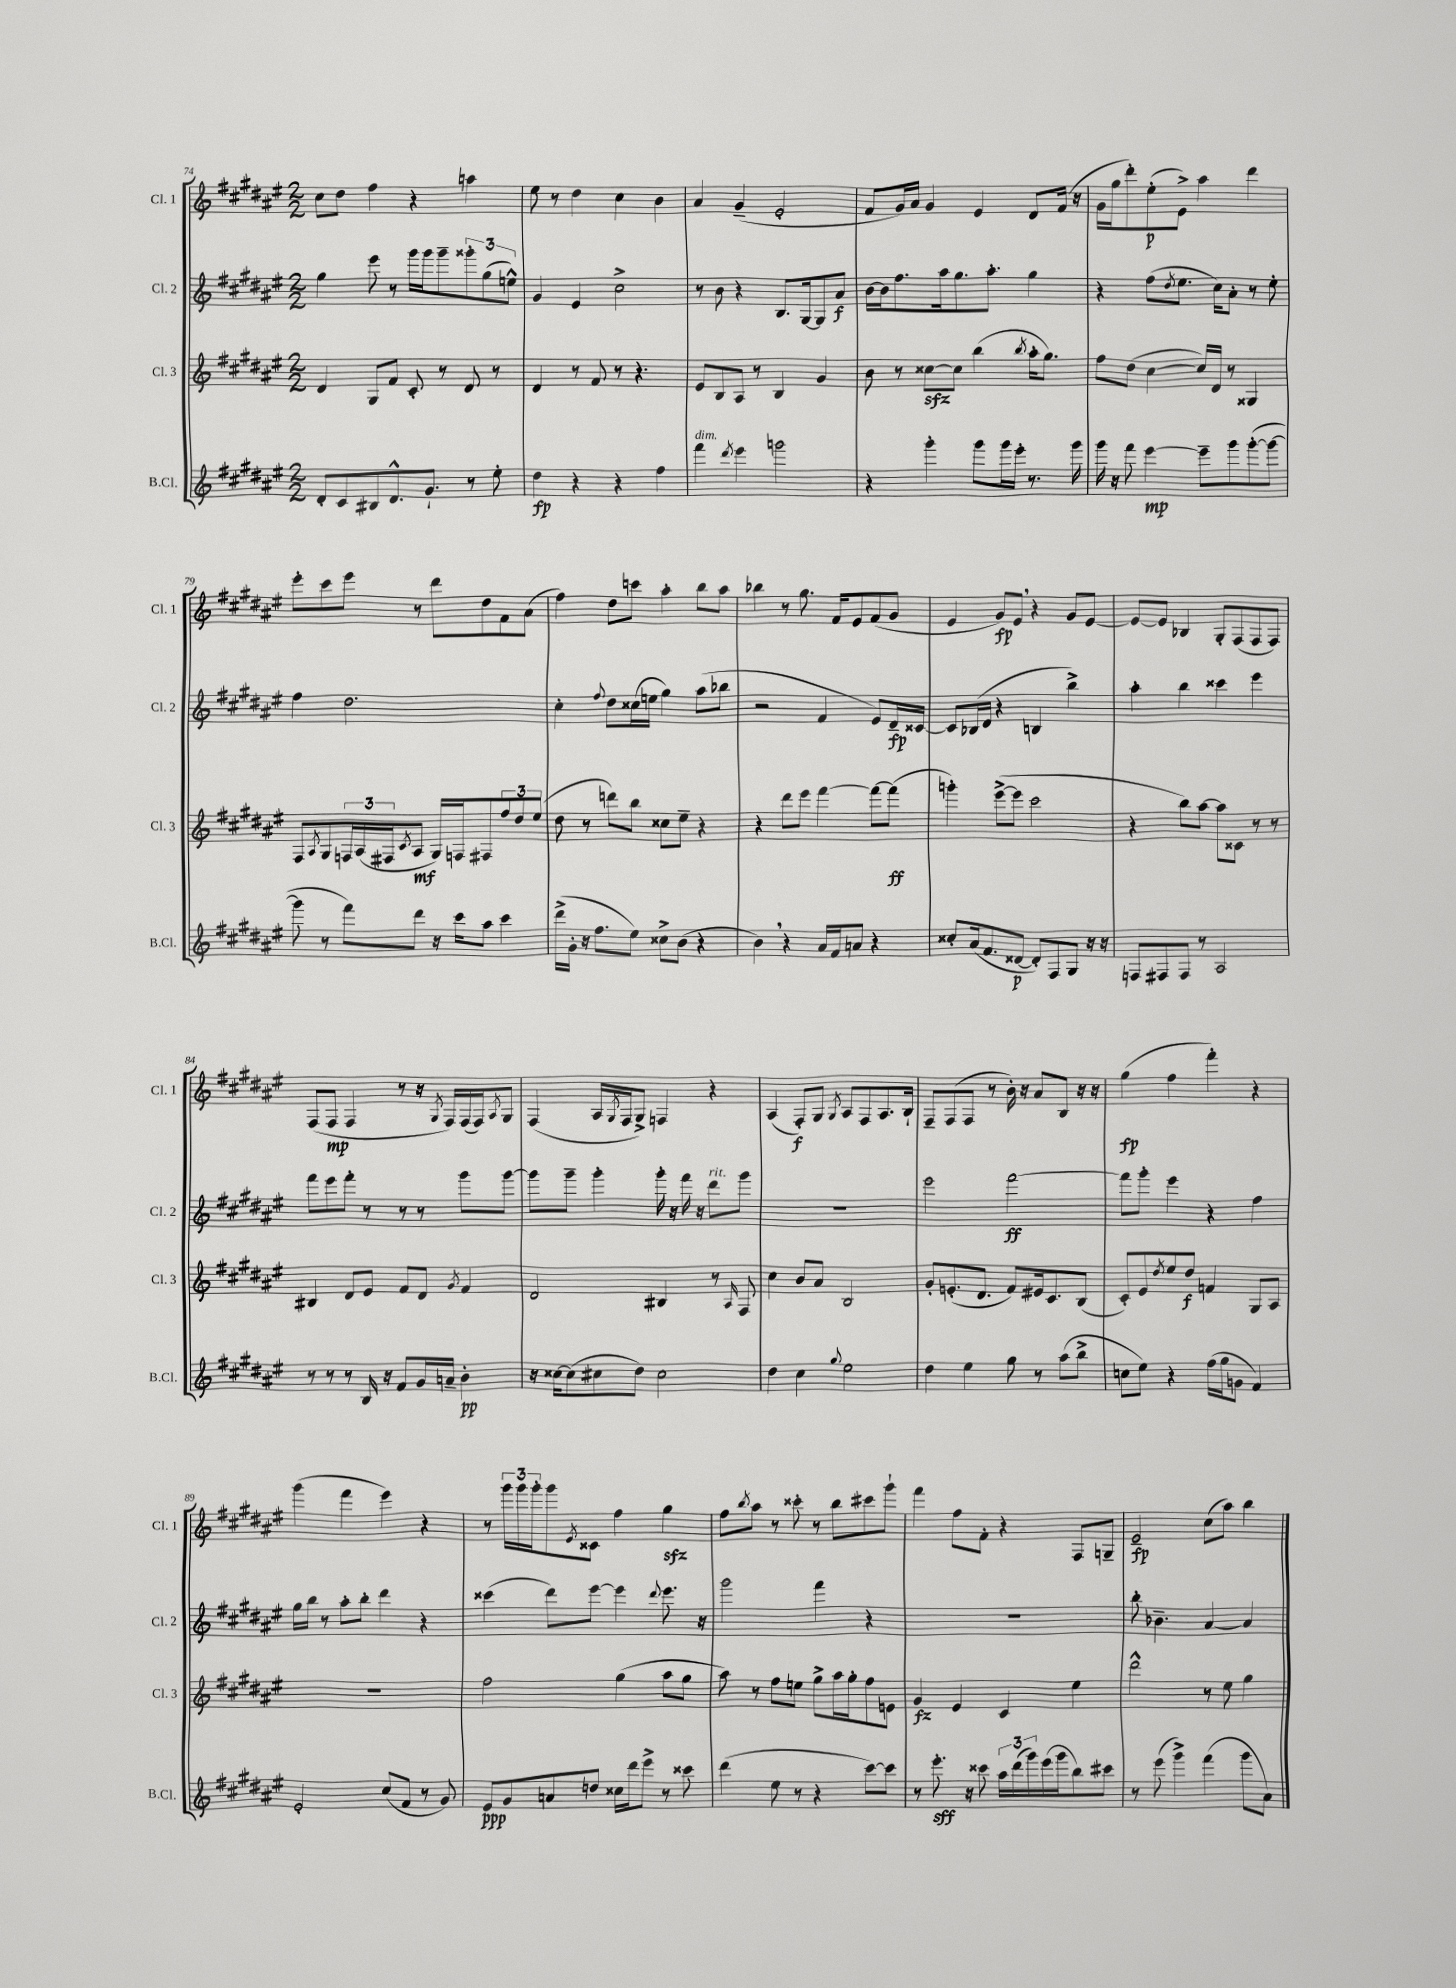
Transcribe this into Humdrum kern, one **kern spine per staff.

**kern	**dynam	**kern	**dynam	**kern	**dynam	**kern	**dynam
*part4	*part4	*part3	*part3	*part2	*part2	*part1	*part1
*staff4	*staff4	*staff3	*staff3	*staff2	*staff2	*staff1	*staff1
*I"B.Cl.	*	*I"Cl. 3	*	*I"Cl. 2	*	*I"Cl. 1	*
*I'B.Cl.	*	*I'Cl. 3	*	*I'Cl. 2	*	*I'Cl. 1	*
*clefG2	*	*clefG2	*	*clefG2	*	*clefG2	*
*k[f#c#g#d#a#e#]	*	*k[f#c#g#d#a#e#]	*	*k[f#c#g#d#a#e#]	*	*k[f#c#g#d#a#e#]	*
*M2/2	*	*M2/2	*	*M2/2	*	*M2/2	*
=74	=74	=74	=74	=74	=74	=74	=74
8d#'/L	.	4d#/	.	4gg#\	.	8cc#\L	.
8c#/	.	.	.	.	.	8dd#\J	.
8B#X/	.	8G#/L	.	8eee#\	.	4ff#\	.
8.d#^^/	.	8f#/J	.	8r	.	.	.
.	.	8c#'/	.	16ggg#\LL	.	4r	.
8.g#`/J	.	.	.	16ggg#\J	.	.	.
.	.	8r	.	8ggg#~\	.	.	.
8r	.	8d#/	.	12ggg##X'\	.	4aan\	.
.	.	.	.	(12gg#\	.	.	.
8ee#'\	.	8r	.	.	.	.	.
.	.	.	.	12een^^\J)	.	.	.
=75	=75	=75	=75	=75	=75	=75	=75
4dd#\	fp	4d#/	.	4g#/	.	8ee#\	.
.	.	.	.	.	.	8r	.
4r	.	8r	.	4e#/	.	4dd#\	.
.	.	8f#/	.	.	.	.	.
4r	.	8r	.	2cc#^\	.	4cc#\	.
.	.	4.r	.	.	.	.	.
4ff#\	.	.	.	.	.	4b\	.
=76	=76	=76	=76	=76	=76	=76	=76
!LO:TX:a:i:t=dim.	!	!	!	!	!	!	!
4fff#\	.	8e#/L	.	8r	.	4a#/	.
.	.	8B/	.	8b\	.	.	.
8qddd#/	.	.	.	.	.	.	.
4eee#\	.	8A#/J	.	4r	.	(4g#~/	.
.	.	8r	.	.	.	.	.
2gggn\	.	4B/	.	8.B/L	.	2e#'/	.
.	.	.	.	[16G#/k	.	.	.
.	.	4g#/	.	8G#/]	.	.	.
.	.	.	.	8a#/J	f	.	.
=77	=77	=77	=77	=77	=77	=77	=77
4r	.	8b\	.	[16b\LL	.	8f#/L	.
.	.	.	.	16b\J]	.	.	.
.	.	8r	.	8.ff#\	.	16g#/L)	.
.	.	.	.	.	.	16a#/JJ	.
4ggg#'\	.	[8cc##Xzz\L	.	.	.	4g#/	.
.	.	.	.	16aa#\k	.	.	.
.	.	8cc##\J]	.	8.gg#\	.	.	.
8ggg#\L	.	(4bb\	.	.	.	4e#/	.
.	.	.	.	8.aa#'\J	.	.	.
16ggg#\L	.	.	.	.	.	.	.
16eee#'\JJ	.	.	.	.	.	.	.
.	.	8qbb/	.	.	.	.	.
8.r	.	16aa#'\KL	.	4gg#\	.	8d#/L	.
.	.	8.gg#\J)	.	.	.	.	.
.	.	.	.	.	.	(16f#/Jk	.
16ggg#\	.	.	.	.	.	16r	.
=78	=78	=78	=78	=78	=78	=78	=78
16ggg#\	.	8ff#\L	.	4r	.	16g#\LL	.
16r	.	.	.	.	.	16gg#\J	.
8fff#\	.	(8dd#\J	.	.	.	8ddd#'\)	.
[4eee#\	mp	[4cc#\	.	(8ff#\L	.	(8ee#'\	p
.	.	.	.	8qdd#/	.	.	.
.	.	.	.	8.ee#\J	.	8e#^\J)	.
8eee#~\L]	.	16cc#/LL])	.	.	.	4aa#\	.
.	.	16d#/JJ	.	16cc#\KL)	.	.	.
8ggg#\	.	8r	.	8a#'\J	.	.	.
([8ggg#'\	.	4G##X/	.	8r	.	4ddd#\	.
8ggg#\J_	.	.	.	8ee#'\	.	.	.
!!LO:LB:g=z
=79	=79	=79	=79	=79	=79	=79	=79
8ggg#\]	.	8F#/L	.	4ff#\	.	8eee#'\L	.
.	.	8qA#/	.	.	.	.	.
8r	.	8G#/	.	.	.	8ccc#\	.
8fff#\L)	.	24Fn/L	.	2.dd#\	.	8eee#\J	.
.	.	(24A#/	.	.	.	.	.
.	.	24F#X/J	.	.	.	.	.
.	.	8qc#/	.	.	.	.	.
8ddd#\J	.	8A#/J	mf	.	.	8r	.
16r	.	16G#/LL)	.	.	.	8ddd#\L	.
16ccc#\KL	.	16Fn/J	.	.	.	.	.
8aa#\J	.	8F#X/	.	.	.	8dd#\	.
4ccc#\	.	12ff#/	.	.	.	8f#\	.
.	.	12dd#/	.	.	.	.	.
.	.	.	.	.	.	(8a#\J	.
.	.	(12ee#/J	.	.	.	.	.
=80	=80	=80	=80	=80	=80	=80	=80
(16ddd#^\LL	.	8dd#\	.	4cc#'\	.	4ff#\)	.
16g#'\JJ	.	.	.	.	.	.	.
16r	.	8r	.	.	.	.	.
8.ff#\L	.	.	.	.	.	.	.
.	.	.	.	8qqff#/	.	.	.
.	.	8dddn\L)	.	8dd#\L	.	8dd#\L	.
8ee#\J)	.	8bb\J	.	(16cc##X\L	.	8cccn\J	.
.	.	.	.	16een\JJ	.	.	.
8cc##X^\L	.	8cc##X\L	.	4gg#\)	.	4aa#'\	.
(8b\J	.	8ee#~\J	.	.	.	.	.
4r	.	4r	.	(8aa#\L	.	8bb\L	.
.	.	.	.	8bb-X\J	.	8aa#\J	.
=81	=81	=81	=81	=81	=81	=81	=81
4b,\)	.	4r	.	2r	.	4bb-X\	.
4r	.	8ddd#\L	.	.	.	8r	.
.	.	8eee#\J	.	.	.	8.gg#\	.
16a#/LL	.	[4fff#\	.	4f#/	.	.	.
16f#/J	.	.	.	.	.	16f#/KL	.
8an/J	.	.	.	.	.	8e#/	.
4r	.	8fff#\L_	.	8e#/L)	.	(8f#/	.
.	.	(8fff#\J]	ff	16d#~/L	fp	8g#/J	.
.	.	.	.	[16c##X/JJ	.	.	.
=82	=82	=82	=82	=82	=82	=82	=82
8cc##X'/L	.	4gggn'\)	.	8c##/L]	.	4e#/	.
(16a#/k	.	.	.	(16B-X/L	.	.	.
8.f#/	.	.	.	16d#/JJ	.	.	.
.	.	([8eee#^\L	.	4r	.	8g#/L)	fp
[8d##X/J	p	8eee#\J]	.	.	.	8e#,/J	.
8d##'/L])	.	2ccc#\	.	4Bn/	.	4r	.
8F#/	.	.	.	.	.	.	.
8G#/J	.	.	.	4bb^\)	.	8g#/L	.
16r	.	.	.	.	.	[8e#/J	.
16r	.	.	.	.	.	.	.
=83	=83	=83	=83	=83	=83	=83	=83
8Fn/L	.	4r	.	4aa#'\	.	8e#/L_	.
8F#X/	.	.	.	.	.	8e#/J]	.
8F#/J	.	8bb\L)	.	4bb\	.	4B-X/	.
8r	.	[8aa#\J	.	.	.	.	.
2A#/	.	8aa#\L]	.	4ccc##X\	.	8G#'/L	.
.	.	8c##X\J	.	.	.	(8F#/	.
.	.	8r	.	4eee#\	.	8F#/	.
.	.	8r	.	.	.	8F#/J)	.
!!LO:LB:g=z
=84	=84	=84	=84	=84	=84	=84	=84
8r	.	4B#X/	.	8fff#\L	.	(8F#/L	.
8r	.	.	.	8eee#\	.	8F#/J	mp
8r	.	8d#/L	.	8fff#'\J	.	4F#/	.
16B/	.	8e#/J	.	8r	.	.	.
16r	.	.	.	.	.	.	.
8f#/L	.	8f#/L	.	8r	.	8r	.
16g#/L	.	8d#/J	.	8r	.	16r	.
.	.	.	.	.	.	8qG#/	.
16an~/JJ	.	.	.	.	.	16F#/LL)	.
.	.	8qg#/	.	.	.	.	.
4b'\	pp	4f#/	.	8ggg#\L	.	(16F#/	.
.	.	.	.	.	.	16F#/J)	.
.	.	.	.	.	.	8qA#/	.
.	.	.	.	[8ggg#\J	.	8G#/J	.
=85	=85	=85	=85	=85	=85	=85	=85
16r	.	2d#/	.	8ggg#\L]	.	(4F#/	.
[16cc##X\KL	.	.	.	.	.	.	.
(8cc##\]	.	.	.	8ggg#~\J	.	.	.
8cc#X\	.	.	.	4ggg#'\	.	16A#/LL	.
.	.	.	.	.	.	8qG#/	.
.	.	.	.	.	.	16F#/J	.
8dd#\J)	.	.	.	.	.	8G#^/J)	.
2cc#\	.	4B#X/	.	16ggg#'\	.	4Fn/	.
.	.	.	.	16r	.	.	.
.	.	.	.	16fff#\	.	.	.
.	.	.	.	16r	.	.	.
!	!	!	!	!LO:TX:a:i:t=rit.	!	!	!
.	.	8r	.	8ddd#\L	.	4r	.
.	.	16qqA#/	.	.	.	.	.
.	.	8F#/	.	8ggg#\J	.	.	.
=86	=86	=86	=86	=86	=86	=86	=86
4dd#\	.	4cc#\	.	1r	.	(4A#/	.
4cc#\	.	8b/L	.	.	.	8F#'/L)	f
.	.	8a#/J	.	.	.	8G#/J	.
8qqgg#/	.	.	.	.	.	8qG#/	.
2ee#\	.	2B/	.	.	.	8A#/L	.
.	.	.	.	.	.	8F#/	.
.	.	.	.	.	.	8.A#/	.
.	.	.	.	.	.	16B`/Jk	.
=87	=87	=87	=87	=87	=87	=87	=87
4dd#\	.	8g#'/L	.	2eee#\	.	8F#~/L	.
.	.	(8.en'/	.	.	.	(8F#/	.
4ee#\	.	.	.	.	.	8F#/J	.
.	.	8.d#/J	.	.	.	.	.
.	.	.	.	.	.	8r	.
8gg#\	.	8f#/L)	.	[2fff#\	ff	16b'\)	.
.	.	.	.	.	.	16r	.
8r	.	16e#X/k	.	.	.	8a#/L	.
.	.	8.c#/	.	.	.	.	.
(8aa#\L	.	.	.	.	.	8B/J	.
8bb^\J	.	(8B/J	.	.	.	16r	.
.	.	.	.	.	.	16r	.
=88	=88	=88	=88	=88	=88	=88	=88
8ccn\L	.	8c#'/L)	.	8fff#\L]	.	(4gg#\	fp
8ee#\J)	.	8e#/	.	8ggg#'\J	.	.	.
.	.	8qdd#/	.	.	.	.	.
4r	.	8ee#/	.	4eee#\	.	4ff#\	.
.	.	8dd#/J	f	.	.	.	.
(16ff#\LL	.	4fn/	.	4r	.	4fff#'\)	.
16gg#\J	.	.	.	.	.	.	.
8gn\J	.	.	.	.	.	.	.
4f#/)	.	8G#/L	.	4ff#\	.	4r	.
.	.	8A#/J	.	.	.	.	.
!!LO:LB:g=z
=89	=89	=89	=89	=89	=89	=89	=89
2e#'/	.	1r	.	16gg#\LL	.	(4ggg#\	.
.	.	.	.	16bb\JJ	.	.	.
.	.	.	.	8r	.	.	.
.	.	.	.	8aa#'\L	.	4fff#\	.
.	.	.	.	8bb'\J	.	.	.
(8cc#/L	.	.	.	4ddd#\	.	4eee#\)	.
8f#/J	.	.	.	.	.	.	.
8r	.	.	.	4r	.	4r	.
8g#/)	.	.	.	.	.	.	.
=90	=90	=90	=90	=90	=90	=90	=90
8e#/L	ppp	2ff#\	.	(4ccc##X\	.	8r	.
8g#/	.	.	.	.	.	24ggg#\LL	.
.	.	.	.	.	.	24ggg#\	.
.	.	.	.	.	.	24ggg#'\J	.
8an/	.	.	.	8ddd#\L)	.	8ggg#\	.
.	.	.	.	.	.	8qe#/	.
8ddn/J	.	.	.	[8eee#\J	.	8c##X\J	.
16cc##X\LL	.	(4gg#\	.	4eee#\]	.	4ff#\	.
16ddd#\J	.	.	.	.	.	.	.
8eee#^\J	.	.	.	.	.	.	.
.	.	.	.	8qqddd#/	.	.	.
8r	.	8aa#\L	.	8.eee#\	.	4gg#zz\	.
8ccc##X\	.	8gg#\J	.	.	.	.	.
.	.	.	.	16r	.	.	.
=91	=91	=91	=91	=91	=91	=91	=91
(4ddd#\	.	8aa#\)	.	2ggg#\	.	8ff#\L	.
.	.	.	.	.	.	8qbb/	.
.	.	8r	.	.	.	8aa#\J	.
8ee#\	.	8ff#\L	.	.	.	8r	.
8r	.	8een\J	.	.	.	8ccc##X'\	.
4r	.	8gg#^\L	.	4fff#\	.	8r	.
.	.	16aa#\L	.	.	.	8bb\L	.
.	.	16gg#'\J	.	.	.	.	.
[8ccc#\L)	.	8ff#\	.	4r	.	8ccc#X\	.
8ccc#\J]	.	8en\J	.	.	.	8ggg#`\J	.
=92	=92	=92	=92	=92	=92	=92	=92
8r	.	4g#/	fz	1r	.	4fff#\	.
8.eee#'\	sff	.	.	.	.	.	.
.	.	4e#/	.	.	.	8ff#\L	.
16r	.	.	.	.	.	.	.
8ccc##X\	.	.	.	.	.	8f#'\J	.
24aa#\LL	.	4c#/	.	.	.	4r	.
(24ddd#\	.	.	.	.	.	.	.
24ggg#\)	.	.	.	.	.	.	.
(16eee#\	.	.	.	.	.	.	.
16ggg#\J	.	.	.	.	.	.	.
8bb\)	.	4ee#\	.	.	.	8F#/L	.
8ccc#X\J	.	.	.	.	.	8Gn~/J	.
=93	=93	=93	=93	=93	=93	=93	=93
8r	.	2ddd#^^\	.	8bb'\	.	2e#~/	fp
(8eee#\	.	.	.	4.b-X~\	.	.	.
4ggg#^\)	.	.	.	.	.	.	.
(4fff#\	.	8r	.	[4a#/	.	(8cc#\L	.
.	.	8ee#\	.	.	.	8aa#\J)	.
8ggg#\L	.	4gg#\	.	4a#/]	.	4bb\	.
8a#\J)	.	.	.	.	.	.	.
==	==	==	==	==	==	==	==
*-	*-	*-	*-	*-	*-	*-	*-
